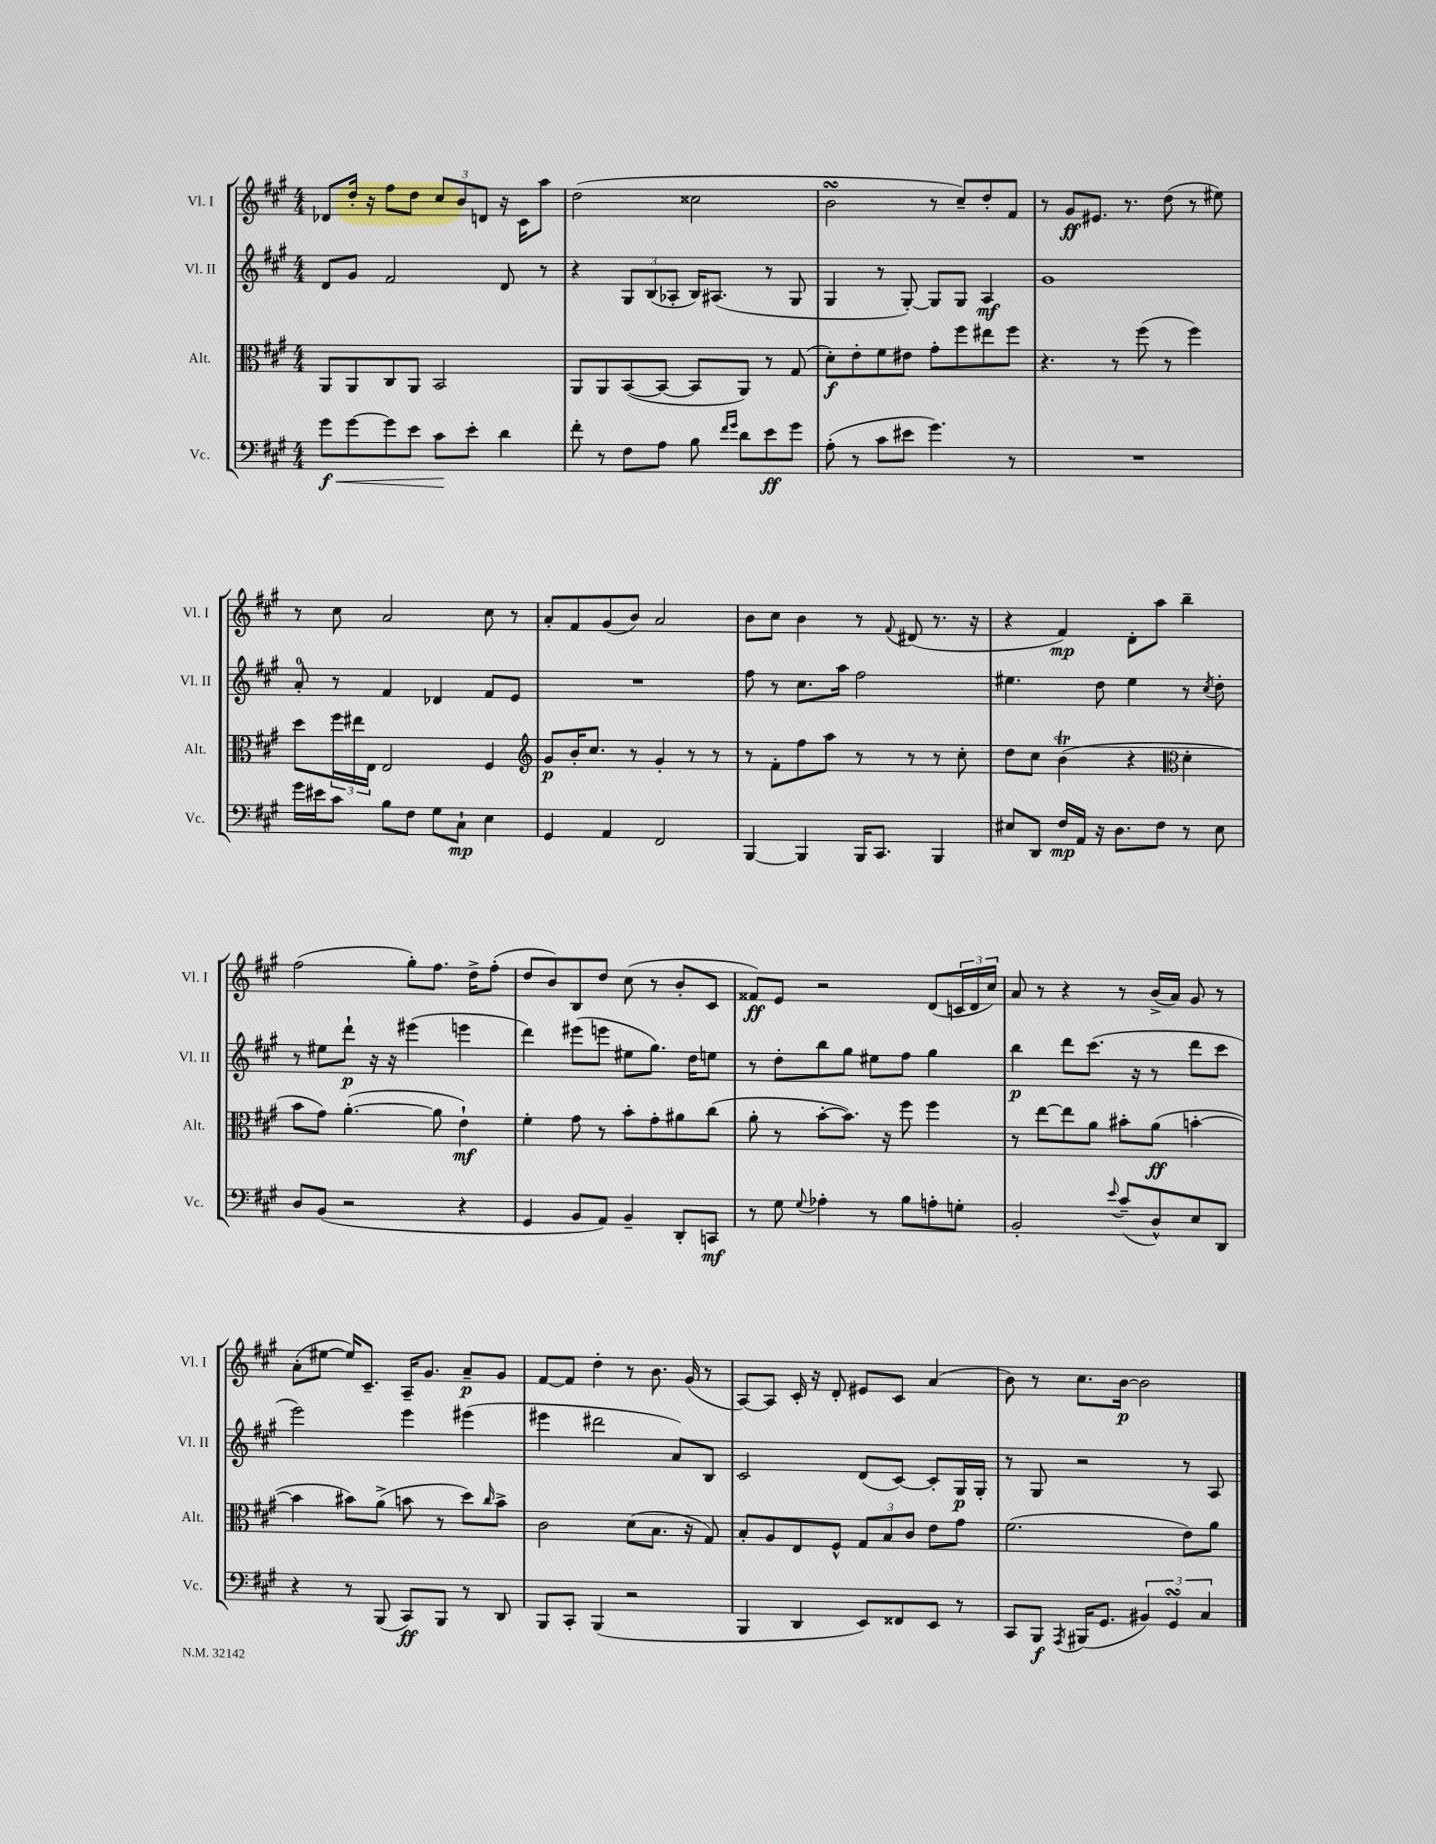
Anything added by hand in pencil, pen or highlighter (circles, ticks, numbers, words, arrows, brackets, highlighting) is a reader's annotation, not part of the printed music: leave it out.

**kern	**kern	**kern	**kern
*staff4	*staff3	*staff2	*staff1
*clefF4	*clefC3	*clefG2	*clefG2
*k[f#c#g#]	*k[f#c#g#]	*k[f#c#g#]	*k[f#c#g#]
*M4/4	*M4/4	*M4/4	*M4/4
8g#\L	8AA/L	8d/L	8d-/L
[8g#\	8AA/	8g#/J	16dd'/Jk
.	.	.	16r
8g#\]	8C#/	2f#/	8ff#\L
8e\J	8AA/J	.	8dd\J
8c#\L	2BB/	.	12cc#/L
.	.	.	12b/
8e'\J	.	.	.
.	.	.	12d/J
4d\	.	8d/	16r
.	.	.	16c#\LK
.	.	8r	8aa\J
=	=	=	=
8f#'\	8AA/L	4r	(2dd\
8r	8AA/	.	.
8F#\L	([8BB/	12G#/L	.
.	.	(12B/	.
8A\J	8BB/_J	.	.
.	.	12A-'/J	.
8B\	8BB/]L	16B/LK)	2cc##\
.	.	(8.A#/J	.
16qqf#/LL	.	.	.
16qqg#/JJ	.	.	.
8d\L	8AA/J)	.	.
8e\	8r	8r	.
8g#\J	(8G#/	8G#/	.
=	=	=	=
(8A'\	8d'\L)	4G#/	2b\
8r	8e'\	.	.
8c#\L	8f#\	8r	.
8e#\J	8e#\J	[8G#'/)	.
4.g#\)	8g#'\L	8G#/]L	8r
.	8ff#\	8G#/J	8cc#~/L)
.	8ee#\	4A/	8dd'/
8r	8ff#\J	.	8f#/J
=	=	=	=
1r	4.r	1g#	8r
.	.	.	8g#/L
.	.	.	8.e#/J
.	8r	.	.
.	.	.	8.r
.	(8ff#\	.	.
.	8r	.	(8dd\
.	4ff#\)	.	8r
.	.	.	8ee#\)
=	=	=	=
16g#\LL	8dd\L	8a'/	8r
16e#\J	.	.	.
8c#\J	24ff#\L	8r	8cc#\
.	24ee#\	.	.
.	24E\JJ	.	.
8B\L	2E/	4f#/	2a/
8F#\J	.	.	.
8G#\L	.	4d-/	.
8C#`\J	.	.	.
4E\	4F#/	8f#/L	8cc#\
.	.	8e/J	8r
=	=	=	=
*	*clefG2	*	*
4GG#/	8g#/L	1r	8a'/L
.	16b'/K	.	8f#/
.	8.cc#/J	.	.
4AA/	.	.	(8g#/
.	8r	.	8b/J)
2FF#/	4g#'/	.	2a/
.	8r	.	.
.	8r	.	.
=	=	=	=
[4BBB/	8r	8ff#\	8b\L
.	8f#'\L	8r	8cc#\J
4BBB/]	8ff#\	8.cc#\L	4b\
.	8aa\J	.	.
.	.	16aa\Jk	.
16BBB/LK	8r	2ff#\	8r
8.CC#/J	.	.	.
.	.	.	8qqf#/
.	8r	.	(8d#/
4BBB/	8r	.	8.r
.	8cc#'\	.	.
.	.	.	16r
=	=	=	=
8E#/L	8dd\L	4.ee#\	4r
8DD/J	8cc#\J	.	.
16F#/LL	(4b\	.	4f#/)
16AA/JJ	.	.	.
16r	.	8dd\	.
8.D\L	.	.	.
.	4r	4ee#\	8d'\L
8F#\J	.	.	8aa\J
*	*clefC3	*	*
8r	4d'\	8r	4bb~\
.	.	8qcc#/	.
8E#\	.	8dd'\	.
=	=	=	=
8D/L	8b\L	8r	(2ff#\
(8BB/J	8g#\J)	8ee#\L	.
2r	([4.a'\	8ddd`\J	.
.	.	16r	.
.	.	16r	.
.	.	(4eee#\	8gg#'\L)
.	8a\]	.	8.ff#\J
4r	4e`\)	4eee\	.
.	.	.	16dd^\LK
.	.	.	(8ff#'\J
=	=	=	=
4GG#/	4f#'\	4ddd\)	8dd/L
.	.	.	8b/)
8BB/L	8g#\	(8eee#\L	8B/
8AA/J)	8r	8eee\J	8dd/J
4BB~/	8b'\L	8ee#\L	(8cc#\
.	8g#'\	8.gg#\J)	8r
8DD'/L	8a#\	.	8b'/L
.	.	16dd\LK	.
8CC/J	(8cc#\J	8ee\J	8c#/J
=	=	=	=
8r	8a'\	8r	8f##/L)
8G#\	8r	8dd'\L	8e/J
8qqG#/	.	.	.
4A-'\	[8b'\L	8bb\	2r
.	8.b\]J)	8gg#\J	.
8r	.	8ee#\L	.
.	16r	.	.
8B\L	8ff#\	8ff#\J	.
8A'\	4ff#\	4gg#\	(8d/L
8G'\J	.	.	24c/L
.	.	.	24d/
.	.	.	24cc#/JJ)
=	=	=	=
2BB'/	8r	4bb\	8a/
.	[8ee\L	.	8r
.	8ee\]	8ddd\L	4r
.	8a\J	(8.ccc#\J	.
8qqe/	.	.	.
(8c#~/L	8b#'\L	.	8r
.	.	16r	.
8D^^/)	(8a\J	8r	(16b^/LL
.	.	.	16a/JJ)
8E/	[4b'\	8ddd\L	8g#/
8DD/J	.	8ccc#\J	8r
=	=	=	=
4r	4b\]	2eee\)	(8a'\L
.	.	.	[8ee#\J
8r	8b#\L)	.	16ee#/]LK)
.	.	.	8.c#~/J
(8BBB/	(8a^\J	.	.
8CC#/L)	8b\	4eee\	16A~/LK
.	.	.	8.g#/J
8BBB/J	8r	.	.
8r	8dd\L)	(4eee#\	8a~/L
.	16qqcc#/	.	.
8DD/	8b^\J	.	8g#/J
=	=	=	=
8BBB/L	2c#\	4eee#\	[8f#/L
8CC#'/J	.	.	8f#/]J
(4BBB/	.	2ddd#\	4dd'\
2r	(8d\L	.	8r
.	8.B\J	.	8.b\
.	.	8a/L)	.
.	16r	.	(16g#/
.	8G#/)	8B/J	8r
=	=	=	=
4BBB/	8B'/L	2c#/	[8A/L)
.	8A/	.	8A/]J
4DD/	8E/	.	16c#'/
.	.	.	16r
.	8F#^^/J	.	8d'/
8EE/L)	12G#/L	(8d/L	8e#/L
.	12B/	.	.
8FF##/	.	[8c#/J)	8c#/J
.	12c#/J	.	.
8EE/J	8e\L	8c#'/]L	(4a/
8r	8g#\J	16G#/L	.
.	.	16G#'/JJ	.
=	=	=	=
8CC#/L	(2.f#\	8r	8b\)
8BBB/J	.	8G#/	8r
8qAAA/	.	.	.
(16BBB#/LK	.	2r	8.cc#\L
8.GG#/J	.	.	.
.	.	.	[16b\Jk
6BB#/)	.	.	2b\]
6GG#/	.	.	.
.	8e\L)	8r	.
6C#/	.	.	.
.	8a\J	8A/	.
==	==	==	==
*-	*-	*-	*-
